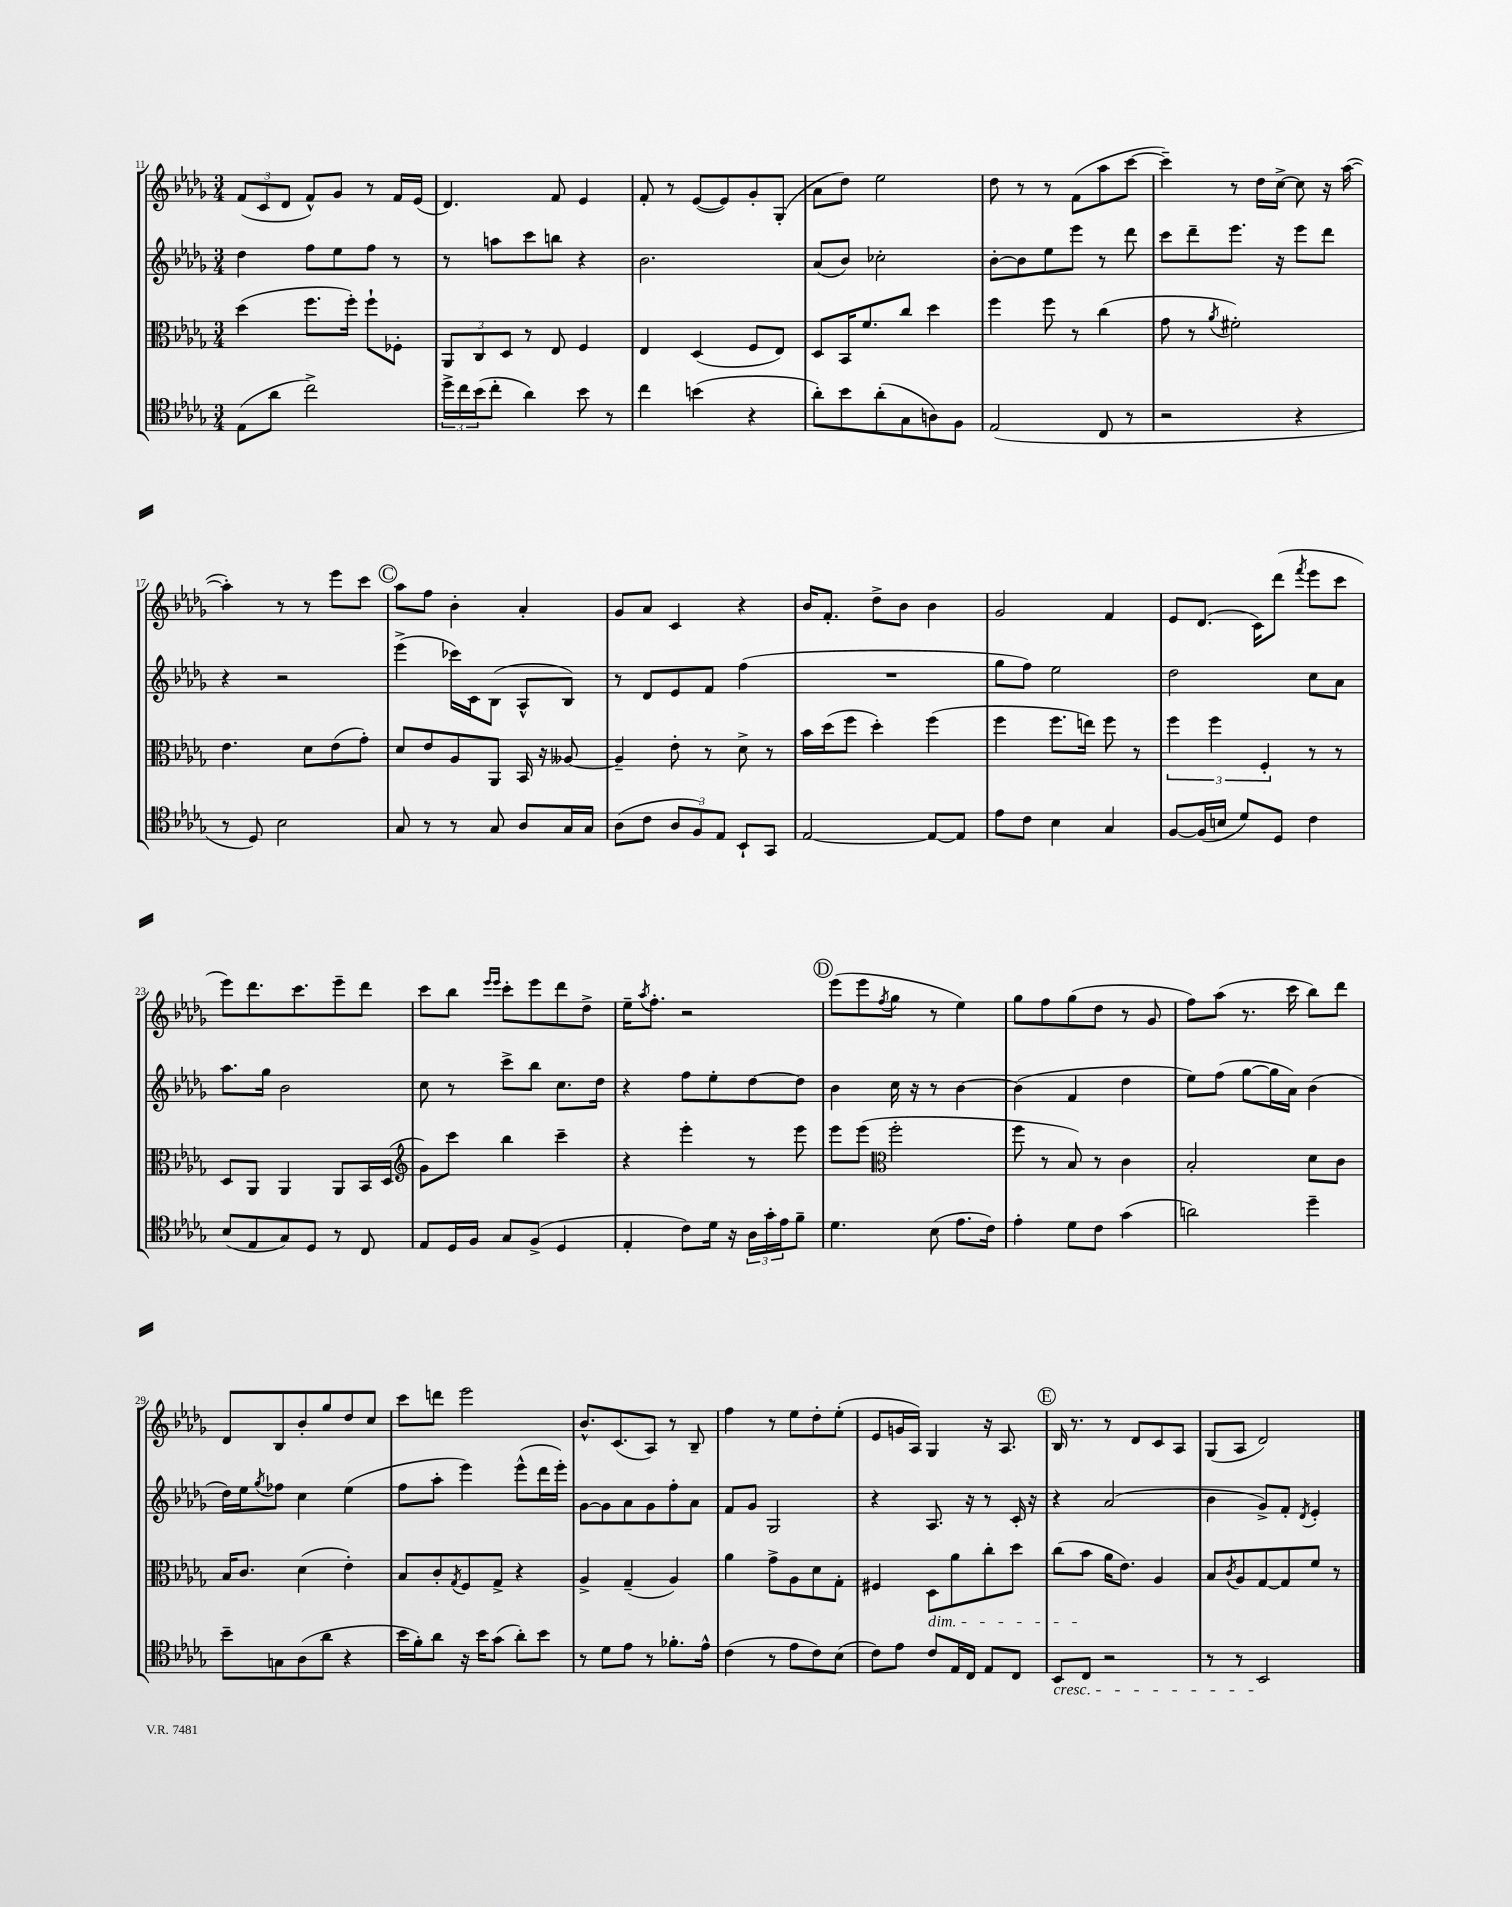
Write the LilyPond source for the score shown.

<<
\new StaffGroup <<
\new Staff = "s0" {
    \clef treble \key des \major \numericTimeSignature \time 3/4
    \tuplet 3/2 { f'8( c'8 des'8 } f'8-^) ges'8 r8 f'16 ees'16( |
    des'4.) f'8 ees'4 |
    f'8-. r8 ees'8~( ees'8) ges'8-. ges8-.( |
    aes'8 des''8) ees''2 |
    des''8 r8 r8 f'8( aes''8 c'''8~ |
    c'''4--) r8 des''16 c''16~-> c''8 r16 aes''16~( |
    aes''4-.) r8 r8 ees'''8 c'''8 |
    \mark \markup { \circle "C" } aes''8 f''8 bes'4-. aes'4-. |
    ges'8 aes'8 c'4 r4 |
    bes'16 f'8.-. des''8-> bes'8 bes'4 |
    ges'2 f'4 |
    ees'8 des'8.( c'16) des'''8( \acciaccatura { f'''8 } ees'''8 c'''8 |
    ees'''8) des'''8. c'''8. ees'''8-- des'''8 |
    c'''8 bes''8 \grace { ees'''16 ees'''16 } c'''8-. ees'''8 des'''8 des''8-> |
    ees''16-- \acciaccatura { aes''8 } f''8.-. r2 |
    \mark \markup { \circle "D" } ees'''8( ees'''8 \acciaccatura { f''8 } ges''8 r8 ees''4) |
    ges''8 f''8 ges''8( des''8 r8 ges'8 |
    f''8) aes''8( r8. c'''16 bes''8) des'''8 |
    des'8 bes8 bes'8-. ges''8 des''8 c''8 |
    c'''8 d'''8 ees'''2 |
    bes'8.-^ c'8.( aes8) r8 bes8-- |
    f''4 r8 ees''8 des''8-. ees''8-.( |
    ees'8 g'16 aes16) ges4 r16 aes8. |
    \mark \markup { \circle "E" } bes16 r8. r8 des'8 c'8 aes8 |
    ges8( aes8 des'2) \bar "|." |
}
\new Staff = "s1" {
    \clef treble \key des \major \numericTimeSignature \time 3/4
    des''4 f''8 ees''8 f''8 r8 |
    r8 a''8 c'''8 b''8 r4 |
    bes'2. |
    aes'8( bes'8) ces''2-. |
    bes'8~-. bes'8 ees''8 ees'''8 r8 des'''8 |
    c'''8 des'''8-- ees'''8. r16 ees'''8 des'''8 |
    r4 r2 |
    \mark \markup { \circle "C" } ees'''4->( ces'''16) c'16 bes8( aes8-^ bes8) |
    r8 des'8 ees'8 f'8 f''4( |
    R2. |
    ges''8 f''8) ees''2 |
    des''2 c''8 aes'8 |
    aes''8. ges''16 bes'2 |
    c''8 r8 c'''8-> bes''8 c''8. des''16 |
    r4 f''8 ees''8-. des''8~ des''8 |
    \mark \markup { \circle "D" } bes'4 c''16 r16 r8 bes'4~ |
    bes'4( f'4 des''4 |
    ees''8) f''8( ges''8~ ges''16 aes'16) bes'4( |
    des''16) ees''16 \acciaccatura { ges''8 } fes''8 c''4 ees''4( |
    f''8 aes''8-. ees'''4) ees'''8-^( des'''16 ees'''16-.) |
    ges'8~ ges'8 aes'8 ges'8 f''8-. aes'8 |
    f'8 ges'8 ges2 |
    r4 aes8. r16 r8 c'16-. r16 |
    \mark \markup { \circle "E" } r4 aes'2( |
    bes'4 ges'8->) f'8-. \acciaccatura { des'8 } ees'4-. \bar "|." |
}
\new Staff = "s2" {
    \clef alto \key des \major \numericTimeSignature \time 3/4
    des''4( f''8. f''16-.) f''8-! fes8-. |
    \tuplet 3/2 { aes,8 c8 des8 } r8 ees8 f4 |
    ees4 des4( f8 ees8) |
    des8 bes,16 f'8. c''8 des''4 |
    f''4 f''8 r8 c''4( |
    ges'8 r8 \acciaccatura { aes'8 } fis'2-.) |
    ees'4. des'8 ees'8( ges'8-.) |
    \mark \markup { \circle "C" } des'8 ees'8 aes8 aes,8 bes,16 r16 aeses8~ |
    aeses4-- ees'8-. r8 des'8-> r8 |
    bes'16 des''16( f''8 des''4-.) f''4( |
    f''4 f''8. e''16) f''8 r8 |
    \tuplet 3/2 { f''4 f''4 f4-. } r8 r8 |
    des8 aes,8 aes,4 aes,8 bes,16 des16( |
    \clef treble ges'8) c'''8 bes''4 c'''4-- |
    r4 ees'''4-. r8 ees'''8 |
    \mark \markup { \circle "D" } ees'''8 ees'''8( \clef alto f''2-. |
    f''8 r8 bes8) r8 c'4 |
    bes2-. des'8 c'8 |
    bes16 c'8. des'4( ees'4-.) |
    bes8 c'8-. \acciaccatura { ges8 } f8 ges8-> r4 |
    aes4-> ges4--( aes4) |
    aes'4 ges'8-> aes8 des'8 ges8-. |
    fis4 des8\dim aes'8 c''8-. des''8 |
    \mark \markup { \circle "E" } c''8( bes'8\! aes'16 ees'8.) aes4 |
    bes8 \acciaccatura { c'8 } aes8 ges8~ ges8 f'8 r8 \bar "|." |
}
\new Staff = "s3" {
    \clef tenor \key des \major \numericTimeSignature \time 3/4
    ees8( aes'8 c''2->) |
    \tuplet 3/2 { des''16-> c''16 bes'16( } c''8-. aes'4) bes'8 r8 |
    c''4 b'4( r4 |
    aes'8-.) bes'8 aes'8-.( ges8 a8) f8 |
    ees2( c8 r8 |
    r2 r4 |
    r8 des8) bes2 |
    \mark \markup { \circle "C" } ges8 r8 r8 ges8 aes8 ges16 ges16 |
    aes8( c'8 \tuplet 3/2 { aes8 f8) ees8 } bes,8-! ges,8 |
    ees2~ ees8~ ees8 |
    ees'8 c'8 bes4 ges4 |
    f8~ f16( b16 des'8) des8 c'4 |
    bes8( ees8 ges8) des8 r8 c8 |
    ees8 des16 f16 ges8 f8->( des4 |
    ees4-. c'8) des'16 r16 \tuplet 3/2 { aes16 ges'16-. ees'16 } f'8-- |
    \mark \markup { \circle "D" } des'4. bes8( ees'8. c'16) |
    ees'4-. des'8 c'8 ges'4( |
    a'2) des''4-- |
    bes'8-- g8 aes8( aes'8 r4 |
    bes'16 f'16-.) aes'8 r16 bes'16 ges'8( aes'8-.) bes'8 |
    r8 des'8 ees'8 r8 fes'8.-. ees'16-^ |
    c'4( r8 ees'8 c'8) bes8( |
    c'8) ees'8 c'8 ees16 c16 ees8 c8 |
    \mark \markup { \circle "E" } bes,8\cresc c8 r2 |
    r8 r8 bes,2\! \bar "|." |
}
>>
>>
\layout { \context { \Score currentBarNumber = #11 } }
